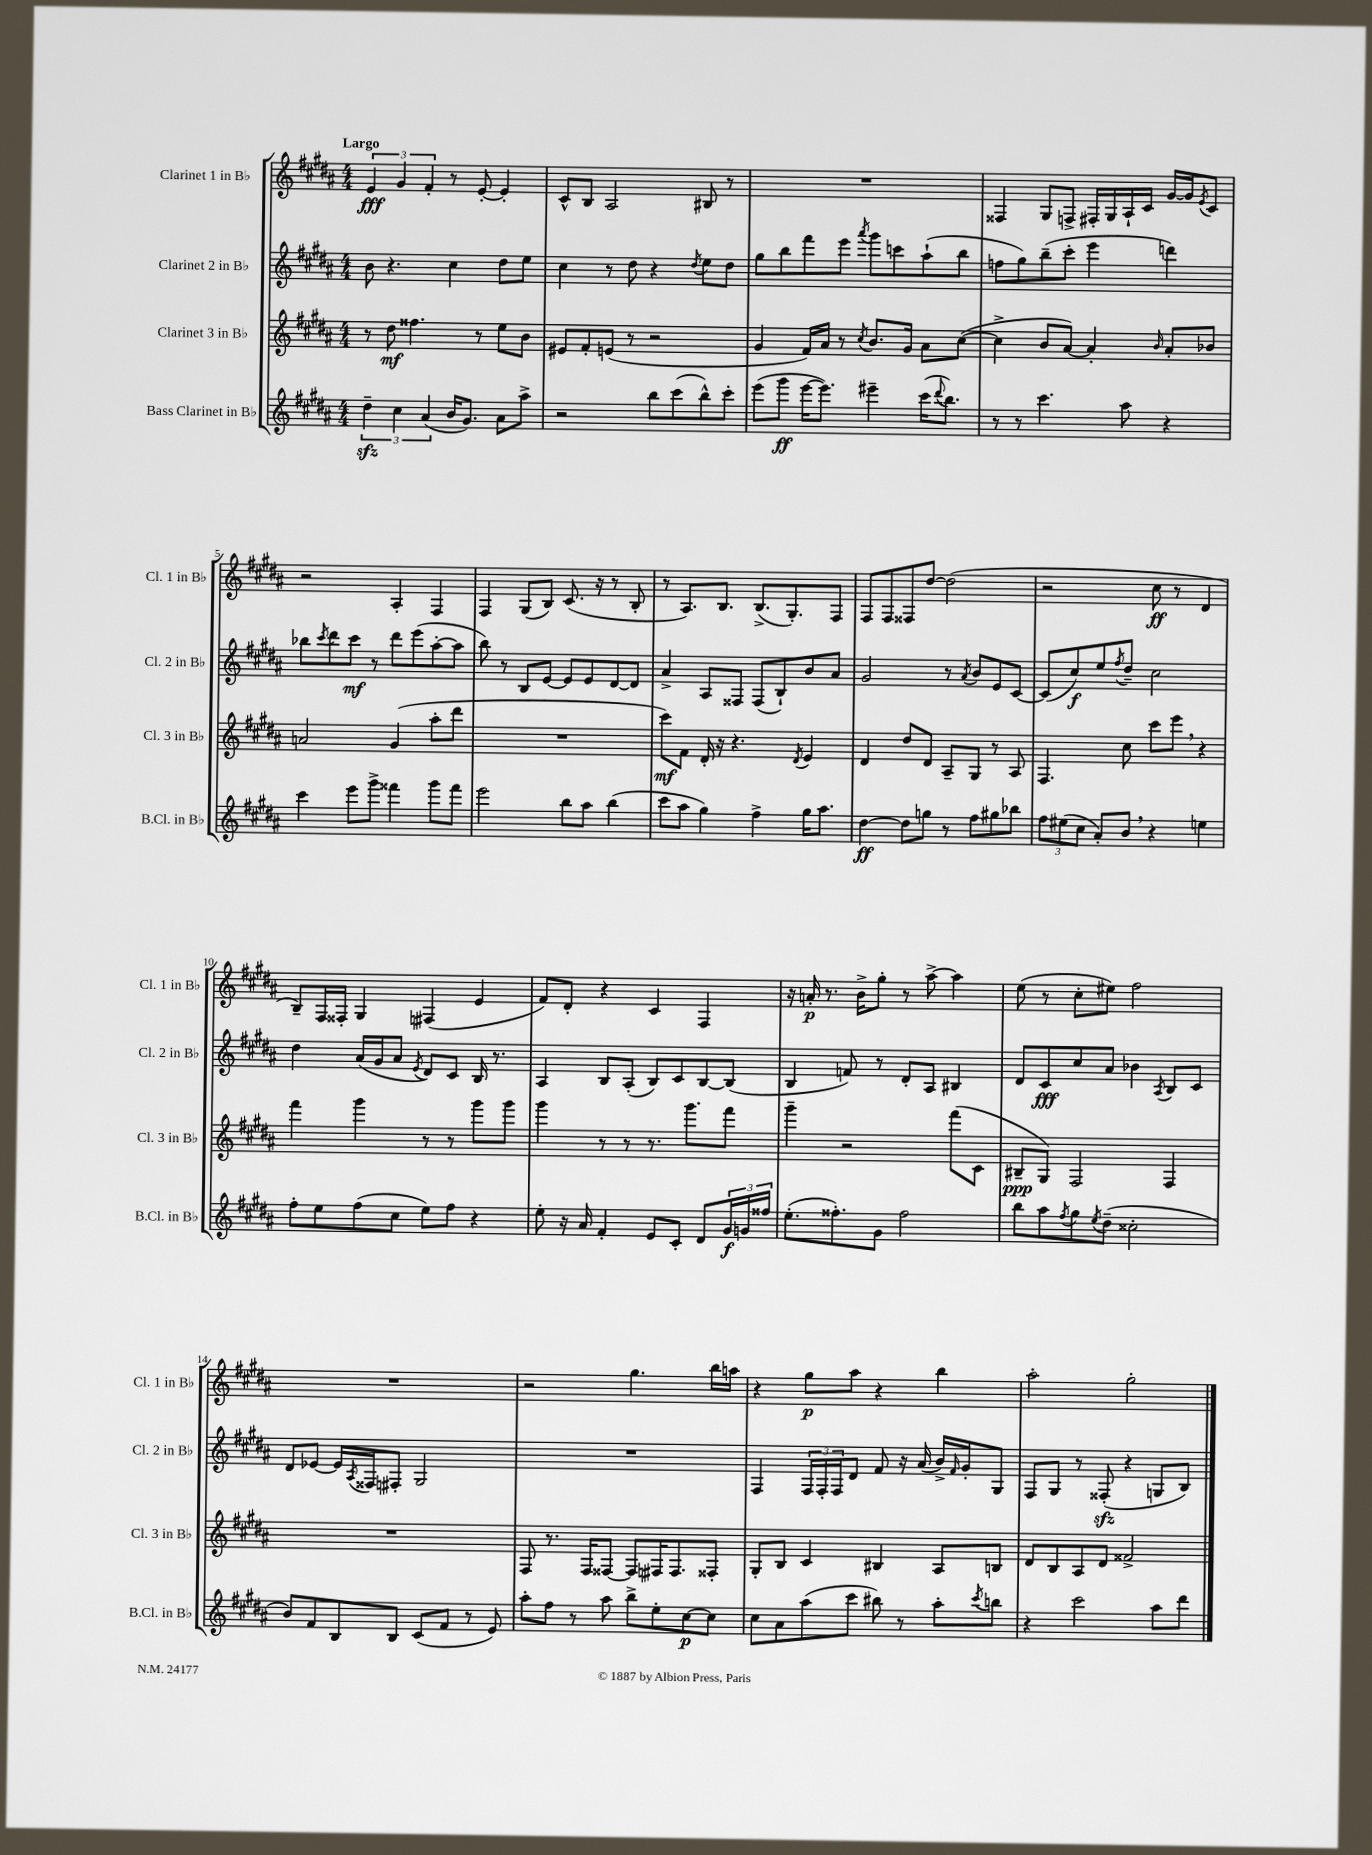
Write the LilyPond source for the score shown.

<<
\new StaffGroup <<
\new Staff = "s0" \with { instrumentName = "Clarinet 1 in Bb" shortInstrumentName = "Cl. 1 in Bb" } {
    \clef treble \key b \major \numericTimeSignature \time 4/4 \tempo "Largo"
    \tuplet 3/2 { e'4\fff gis'4 fis'4-. } r8 e'8~-. e'4-. |
    cis'8-^ b8 ais2 bis8 r8 |
    R1 |
    fisis4 gis8 f8-> fis16-. gis16 ais16-! cis'16 gis'16~ gis'16 \acciaccatura { e'8 } cis'8 |
    r2 ais4-. fis4 |
    fis4 gis8( b8) cis'8.( r16 r8 b8-. |
    r8 ais8.) b8. b8.->( gis8.-.) fis8 |
    fis8 fis8 fisis8 dis''8~ dis''2( |
    r2 cis''8\ff r8 dis'4 |
    b8--) fis16 fisis16-. gis4 fis4( e'4 |
    fis'8) dis'8-. r4 cis'4 fis4 |
    r16 a'16-.\p r8. b'16-> gis''8-. r8 ais''8~-> ais''4 |
    e''8( r8 cis''8-. eis''8) fis''2 |
    R1 |
    r2 gis''4. b''16 a''16 |
    r4 gis''8\p ais''8 r4 b''4 |
    ais''2-. gis''2-. \bar "|." |
}
\new Staff = "s1" \with { instrumentName = "Clarinet 2 in Bb" shortInstrumentName = "Cl. 2 in Bb" } {
    \clef treble \key b \major \numericTimeSignature \time 4/4
    b'8 r4. cis''4 dis''8 e''8 |
    cis''4 r8 dis''8 r4 \acciaccatura { dis''8 } e''8 dis''8 |
    gis''8 b''8 fis'''8 e'''8 \acciaccatura { ais'''8 } gis'''8 c'''8 ais''8-!( b''8 |
    f''8 gis''8) b''8--( cis'''8-. e'''4 d'''4) |
    bes''8 \acciaccatura { cis'''8 } dis'''8 cis'''8\mf r8 dis'''8 e'''8( ais''8~-. ais''8 |
    b''8) r8 b8 e'8~ e'8 e'8 dis'8~ dis'8 |
    ais'4-> ais8 fisis8 fisis8( b8-!) b'8 ais'8 |
    gis'2 r8 \acciaccatura { ais'8 } b'8 e'8 cis'8~ |
    cis'8( cis''8\f) e''8 \acciaccatura { fis''8 } dis''8-- cis''2 |
    dis''4 ais'16( gis'16 ais'8 \acciaccatura { e'8 } dis'8) cis'8 b16 r8. |
    ais4 b8 ais8-.( b8) cis'8 b8~ b8( |
    b4 f'8) r8 dis'8-. ais8 bis4 |
    dis'8 cis'8\fff cis''8 ais'8 bes'4 \acciaccatura { ais8 } b8 cis'8 |
    dis'8 ees'8~ ees'16 \acciaccatura { ais8 } fisis16 fis8-. gis2 |
    R1 |
    fis4 \tuplet 3/2 { fis16 fis16-. fis16 } dis'8 fis'8 r16 ais'16( b'16->) \grace { fis'16 } gis'16-. gis8 |
    fis8 gis8 r8 fisis8-.\sfz( r4 g8 b8) \bar "|." |
}
\new Staff = "s2" \with { instrumentName = "Clarinet 3 in Bb" shortInstrumentName = "Cl. 3 in Bb" } {
    \clef treble \key b \major \numericTimeSignature \time 4/4
    r8 dis''8\mf fisis''4. r8 e''8 b'8 |
    eis'8 fis'8-. e'8( r8 r2 |
    gis'4 fis'16) ais'16 r8 \acciaccatura { cis''8 } b'8. gis'16 ais'8 cis''8~( |
    cis''4-> b'8 ais'8~) ais'4-. \grace { b'16 } ais'8-. bes'8 |
    a'2 gis'4( ais''8-. dis'''8 |
    R1 |
    cis'''8\mf) fis'8 dis'16-. r16 r4. \acciaccatura { dis'8 } e'4 |
    dis'4 dis''8 dis'8 ais8-- gis8 r8 ais8 |
    fis4. cis''8 cis'''8 e'''8 \breathe r4 |
    fis'''4 gis'''4 r8 r8 gis'''8 gis'''8 |
    gis'''4 r8 r8 r8. gis'''8. fis'''8 |
    gis'''4-- r2 fis'''8( cis'8 |
    bis8--\ppp gis8) fis2 fis4 |
    R1 |
    fis8 r8. fis16 fisis8~ fisis8 fis16 fis8. fisis8-. |
    gis8-. b8 cis'4 bis4 ais8 b8 |
    dis'8 b8 ais8 dis'8 fisis'2-> \bar "|." |
}
\new Staff = "s3" \with { instrumentName = "Bass Clarinet in Bb" shortInstrumentName = "B.Cl. in Bb" } {
    \clef treble \key b \major \numericTimeSignature \time 4/4
    \tuplet 3/2 { dis''4--\sfz cis''4 ais'4( } b'16 gis'8.) ais'8 ais''8-> |
    r2 b''8 cis'''8( b''8-^) cis'''8-. |
    e'''8( gis'''8\ff e'''16~ e'''8.) eis'''4-- cis'''16( \appoggiatura { dis'''8 } b''8.) |
    r8 r8 cis'''4. ais''8 r4 |
    cis'''4 e'''8 gis'''8-> fisis'''4 gis'''8 fisis'''8 |
    e'''2 b''8 ais''8 b''4( |
    cis'''8 ais''8 gis''4) fis''4-> gis''16 ais''8. |
    dis''4~\ff dis''8 g''8 r8 fis''8 gis''8 bes''8 |
    \tuplet 3/2 { fis''8 eis''8( cis''8 } ais'8-.) b'8 \breathe r4 e''4 |
    fis''8-. e''8 fis''8( cis''8 e''8) fis''8 r4 |
    e''8-. r16 ais'16 fis'4-. e'8 cis'8-. dis'8 \tuplet 3/2 { gis'16\f g'16 fisis''16 } |
    e''8.-.( fisis''8.-.) gis'8 fisis''2 |
    b''8 ais''8 \acciaccatura { fis''8 } gis''8 \acciaccatura { e''8 } dis''8--( cisis''2-. |
    b'8) fis'8 b8 b8 cis'8( fis'8 r8 e'8) |
    ais''8-. fis''8 r8 ais''8 b''8-> e''8-. cis''8~\p cis''8 |
    cis''8 ais'8 ais''8( cis'''8 bis''8) r8 ais''8-. \acciaccatura { cis'''8 } b''8 |
    r4 cis'''2 ais''8 dis'''8 \bar "|." |
}
>>
>>
